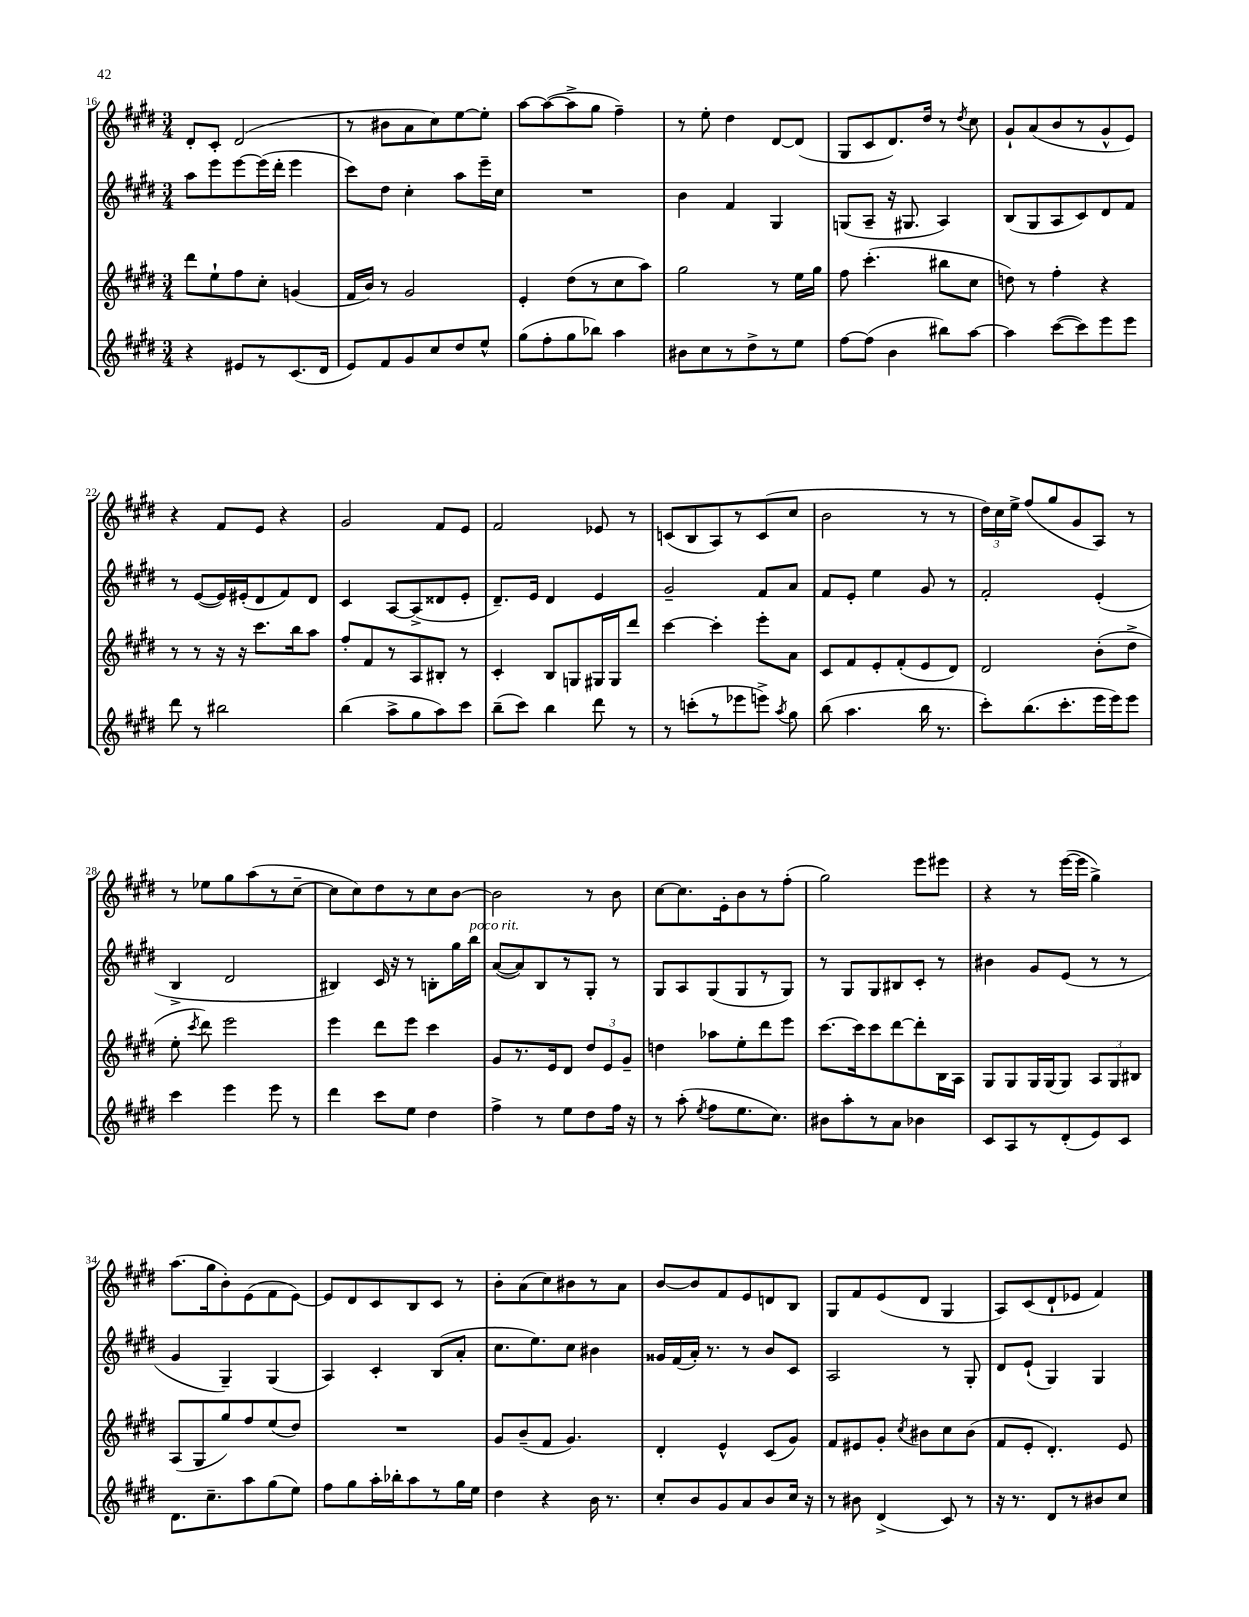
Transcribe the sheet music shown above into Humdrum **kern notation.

**kern	**kern	**kern	**kern
*staff4	*staff3	*staff2	*staff1
*clefG2	*clefG2	*clefG2	*clefG2
*k[f#c#g#d#]	*k[f#c#g#d#]	*k[f#c#g#d#]	*k[f#c#g#d#]
*M3/4	*M3/4	*M3/4	*M3/4
4r	8ddd#\L	8aa\L	8d#'/L
.	8ee`\	8eee\	8c#'/J
8e#/L	8ff#\	[8eee\	(2d#/
8r	8cc#'\J	(16eee\]L	.
.	.	16ddd#'\JJ	.
(8.c#/	(4g/	4eee\	.
16d#/Jk	.	.	.
=	=	=	=
8e/L)	16f#/LL	8ccc#\L)	8r
.	16b/JJ)	.	.
8f#/	8r	8dd#\J	8b#\L
8g#/	2g#/	4cc#'\	8a\
8cc#/	.	.	8cc#\)
8dd#/	.	8aa\L	[8ee\
8ee^^/J	.	16eee~\L	8ee'\]J
.	.	16cc#\JJ	.
=	=	=	=
(8gg#\L	4e'/	2.r	[8aa\L
8ff#'\	.	.	(8aa\_
8gg#\	(8dd#\L	.	8aa^\]
8bb-\J)	8r	.	8gg#\J
4aa\	8cc#\	.	4ff#~\)
.	8aa\J)	.	.
=	=	=	=
8b#\L	2gg#\	4b\	8r
8cc#\	.	.	8ee'\
8r	.	4f#/	4dd#\
8dd#^\	.	.	.
8r	8r	4G#/	[8d#/L
8ee\J	16ee\LL	.	(8d#/]J
.	16gg#\JJ	.	.
=	=	=	=
[8ff#\L	8ff#\	(8G/L	8G#/L
(8ff#\]J	(4.ccc#'\	8A~/J	8c#/
4b\	.	16r	8.d#/)
.	.	8.G#/	.
.	.	.	16dd#/Jk
8bb#\L)	8bb#\L	4A/)	8r
.	.	.	8qdd#/
[8aa\J	8cc#\J	.	8cc#\
=	=	=	=
4aa\]	8dd\)	(8B/L	8g#`/L
.	8r	8G#/	(8a/
([8ccc#\L	4ff#'\	8A/	8b/
8ccc#\])	.	8c#/)	8r
8eee\	4r	8d#/	8g#^^/
8eee\J	.	8f#/J	8e/J)
=	=	=	=
8ddd#\	8r	8r	4r
8r	8r	([8e/L	.
2bb#\	16r	16e/]L)	8f#/L
.	16r	(16e#'/J	.
.	8.ccc#\L	8d#/	8e/J
.	.	8f#/)	4r
.	16bb\k	.	.
.	8aa\J	8d#/J	.
=	=	=	=
(4bb\	8ff#'/L	4c#/	2g#/
.	8f#/	.	.
8aa^\L	8r	[8A/L	.
8gg#\	8A/	(8A^/]	.
8aa\)	8B#'/J	8d##/	8f#/L
8ccc#\J	8r	8e'/J	8e/J
=	=	=	=
(8bb~\L	4c#'/	8.d#~/L)	2f#/
8ccc#\J)	.	.	.
.	.	16e/Jk	.
4bb\	8B/L	4d#/	.
.	8G/	.	.
8ddd#\	16G#/L	4e/	8e-/
.	16G#/J	.	.
8r	8ddd#/J	.	8r
=	=	=	=
8r	[4ccc#\	2g#~/	(8c/L
(8ccc'\L	.	.	8B/
8r	4ccc#'\]	.	8A/)
8eee-\	.	.	8r
8eee^\J)	8eee'\L	8f#/L	(8c/
8qaa/	.	.	.
8gg#\	8a\J	8a/J	8cc#/J
=	=	=	=
(8bb\	8c#/L	8f#/L	2b\
4.aa\	8f#/	8e'/J	.
.	8e'/	4ee\	.
.	(8f#'/	.	.
16bb\	8e/	8g#/	8r
8.r	.	.	.
.	8d#/J)	8r	8r
=	=	=	=
8ccc#'\L)	2d#/	2f#'/	24dd#\LL)
.	.	.	24cc#\
.	.	.	24ee^\JJ
(8.bb\	.	.	(8ff#/L
.	.	.	8gg#/
8.ccc#'\	.	.	.
.	.	.	8g#/
16eee\L	(8b'\L	(4e'/	8A/J)
16eee\J)	.	.	.
8eee\J	8dd#^\J	.	8r
=	=	=	=
4ccc#\	8ee'\	4B^/	8r
.	8qccc#/	.	.
.	8ddd#\)	.	8ee-\L
4eee\	2eee\	2d#/	8gg#\
.	.	.	(8aa\
8eee\	.	.	8r
8r	.	.	[8cc#~\J
=	=	=	=
4ddd#\	4eee\	4B#/)	8cc#\]L
.	.	.	8cc#\)
8ccc#\L	8ddd#\L	16c#/	8dd#\
.	.	16r	.
8ee\J	8eee\J	8r	8r
4dd#\	4ccc#\	8B'\L	8cc#\
.	.	16gg#\L	[8b\J
.	.	16bb\JJ	.
=	=	=	=
4ff#^\	8g#/L	([8a/L	2b\]
.	8.r	8a/])	.
8r	.	8B/	.
.	16e/k	.	.
8ee\L	8d#/J	8r	.
8dd#\	12dd#/L	8G#'/J	8r
.	12e/	.	.
16ff#\Jk	.	8r	8b\
.	12g#~/J	.	.
16r	.	.	.
=	=	=	=
8r	4dd\	8G#/L	[8cc#\L
(8aa'\	.	8A/	8.cc#\]
8qee/	.	.	.
8ff#\L	8aa-\L	(8G#/	.
.	.	.	16e'\k
8.ee\	8ee'\	8G#/	8b\
.	8ddd#\	8r	8r
8.cc#\J)	.	.	.
.	8eee\J	8G#/J)	(8ff#'\J
=	=	=	=
8b#\L	[8.ccc#\L	8r	2gg#\)
8aa'\	.	8G#/L	.
.	16ccc#\]k	.	.
8r	8ccc#\	8G#/	.
8a\J	[8ddd#\	8B#/	.
4b-\	8ddd#'\]	8c#'/J	8eee\L
.	16B\L	8r	8eee#\J
.	16A\JJ	.	.
=	=	=	=
8c#/L	8G#/L	4b#\	4r
8A/	8G#/	.	.
8r	16G#/L	8g#/L	8r
.	(16G#/J	.	.
(8d#'/	8G#/J)	(8e/J	([16eee\LL
.	.	.	16eee\]JJ
8e/)	12A/L	8r	4gg#^\)
.	12G#/	.	.
8c#/J	.	8r	.
.	12B#/J	.	.
=	=	=	=
8.d#\L	(8A/L	4g#/	(8.aa\L
.	8G#/	.	.
8.cc#~\	.	.	16gg#\k
.	8gg#/)	4G#~/)	8b'\)
8aa\	8ff#/	.	(8e\
(8gg#\	(8ee/	(4G#/	8f#\
8ee\J)	8dd#/J)	.	[8e\J)
=	=	=	=
8ff#\L	2.r	4A/)	8e/]L
8gg#\	.	.	8d#/
16aa'\L	.	4c#'/	8c#/
16bb-'\J	.	.	.
8aa\	.	.	8B/
8r	.	(8B/L	8c#/J
16gg#\L	.	8a'/J	8r
16ee\JJ	.	.	.
=	=	=	=
4dd#\	8g#/L	8.cc#\L	8b'\L
.	(8b~/	.	(8a\
.	.	8.ee\)	.
4r	8f#/J	.	8cc#\)
.	4.g#/)	8cc#\J	8b#\
16b\	.	4b#\	8r
8.r	.	.	.
.	.	.	8a\J
=	=	=	=
8cc#'/L	4d#'/	16g##/LL	[8b/L
.	.	(16f#/	.
8b/	.	16a'/JJ)	8b/]
.	.	8.r	.
8g#/	4e^^/	.	8f#/
8a/	.	8r	8e/
8b/	(8c#/L	8b/L	8d/
16cc#/Jk	8g#/J)	8c#/J	8B/J
16r	.	.	.
=	=	=	=
8r	8f#/L	2A/	8G#/L
8b#\	8e#/	.	8f#/
(4d#^/	8g#'/J	.	(8e/
.	8qcc#/	.	.
.	8b#\L	.	8d#/J
8c#/)	8cc#\	8r	4G#/
8r	(8b#\J	8G#'/	.
=	=	=	=
16r	8f#/L	8d#/L	8A/L)
8.r	.	.	.
.	8e'/J	(8e`/J	(8c#/
8d#/L	4.d#'/)	4G#/)	8d#`/
8r	.	.	8e-/J
8b#/	.	4G#/	4f#/)
8cc#/J	8e/	.	.
==	==	==	==
*-	*-	*-	*-
